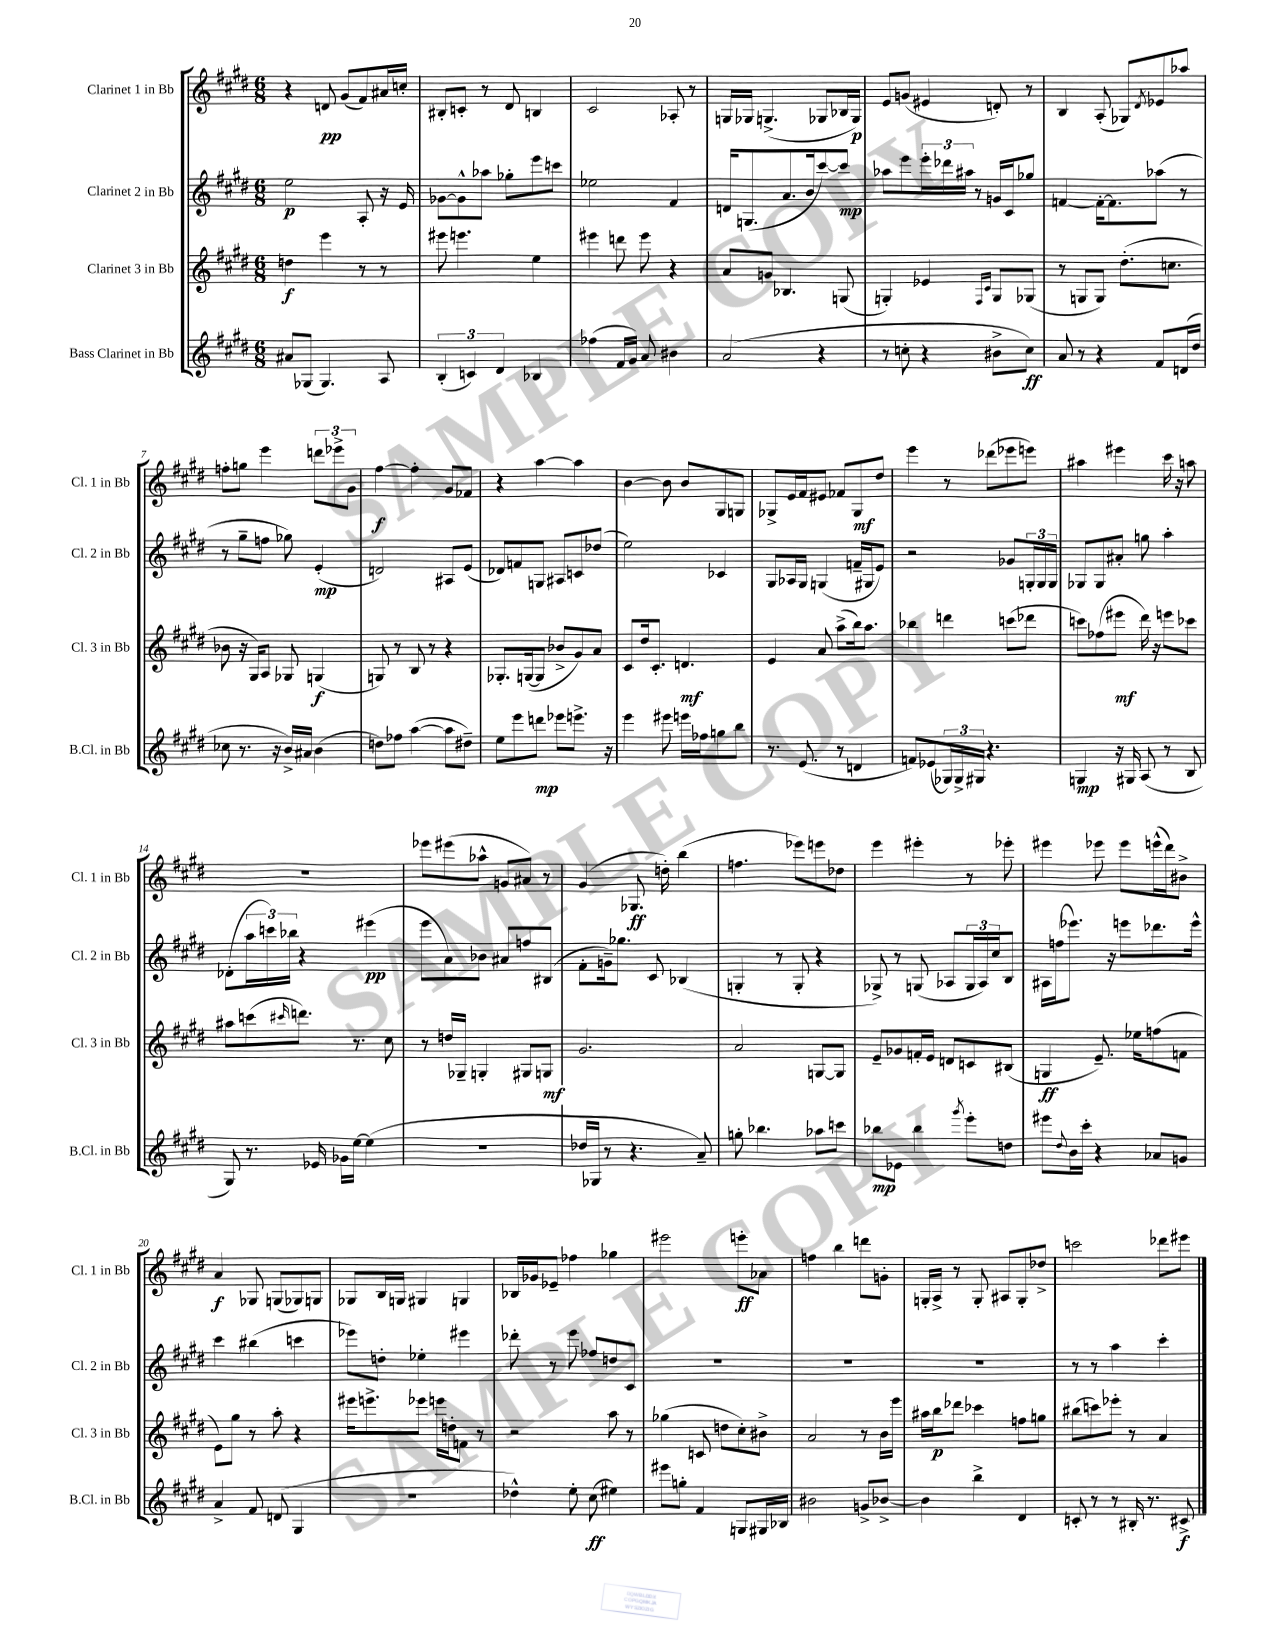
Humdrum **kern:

**kern	**kern	**kern	**kern
*staff4	*staff3	*staff2	*staff1
*clefG2	*clefG2	*clefG2	*clefG2
*k[f#c#g#d#]	*k[f#c#g#d#]	*k[f#c#g#d#]	*k[f#c#g#d#]
*M6/8	*M6/8	*M6/8	*M6/8
8a#	4dd	2ee	4r
(8G-	.	.	.
4.G-)	4eee	.	8d
.	.	.	(8g#
.	8r	8A'	8f#)
8A	8r	16r	16a#
.	.	16e	16cc'
=	=	=	=
(6B'	8eee#	[8g-	8B#'
.	4.eee	8g-^^]	8c'
6c)	.	.	.
.	.	8aa-	8r
6d#	.	.	.
.	.	8gg-'	8d#
4B-	4ee	8eee	4B
.	.	8ccc	.
=	=	=	=
(4ff-	4eee#	2ee-	2c#
16f#	8ddd	.	.
16g#)	.	.	.
8a	8eee#	.	.
4b#	4r	4f#	8A-'
.	.	.	8r
=	=	=	=
(2a	8a	16d	16G
.	.	(8.G	16G-
.	8g	.	(4.G^
.	4.B-	8.a	.
.	.	16b	.
4r	.	[8ccc#)	8G-
.	(8G	8ccc#]	16B-
.	.	.	16G-)
=	=	=	=
8r	4G')	8aa-	8e
8cc'	.	8eee	(8g
4r	4e-	24eee'	4e#
.	.	24ddd-	.
.	.	24aa#	.
.	.	8r	.
.	16qqF#	.	.
.	16qqc#	.	.
8b#^	8G	16g	8d')
.	.	16c#	.
8cc)	(8G-	8gg-	8r
=	=	=	=
8a	8r	[4f	4B
8r	8G	.	.
4r	8G)	16f'_	(8A'
.	.	8.f]	.
.	(8.dd#'	.	8G-)
.	.	.	8qd#
8f#	.	(8aa-	8e-
.	8.cc	.	.
(16d	.	8r	8aa-
16dd#	.	.	.
=	=	=	=
8cc-	8b-	8r	8ff'
8.r	16r	8gg#~	8gg
.	16G#)	.	.
.	8A	8ff	4eee
16r	.	.	.
16b^)	8G-	8gg-)	.
16a#	.	.	.
(4b	(4G	(4e'	12ddd
.	.	.	12eee-^
.	.	.	12g#
=	=	=	=
8dd)	8G)	2d)	[4ff#
8ff-	8r	.	.
([4aa	8B	.	4ff#']
.	8r	.	.
8aa]	4r	8A#	8g#
8dd#~)	.	(8e	8f-
=	=	=	=
8ee	8.G-'	8d-)	4r
8eee	.	8f	.
.	([16G	.	.
8ddd	8G]	8G	[4aa
8eee-	8b-^	8A#	.
8.eee^	8g#)	8c	4aa]
.	8a	(8dd-	.
16r	.	.	.
=	=	=	=
4eee	8c#	2ee)	[4b
.	16dd#	.	.
.	8.c#'	.	.
8eee#	.	.	8b]
16eee	4.d	.	8b
16ff-	.	.	.
8gg	.	4c-	8G#
8bb	.	.	8G
=	=	=	=
8.r	4e	8G#	8G-^
.	.	16A-	16e
(8.e	.	16G#	16f#
.	8a	(4G	8e#
8r	(8aa^	.	8f-
4d	16bb)	16f~	8G-
.	8.aa	16G#	.
.	.	8e)	8dd#
=	=	=	=
8f)	4bb-	2r	4eee
(8e-	.	.	.
24G-)	4ddd	.	8r
24G-^	.	.	.
24G#	.	.	.
4.r	.	.	(8ddd-
.	(8ccc	8g-	8eee-
.	8ddd-	24G'	8eee)
.	.	24G	.
.	.	24G	.
=	=	=	=
4G	8ccc)	8G-	4aa#
.	(8ff-	8G-	.
16r	8eee#	8a#'	4eee#
16G#	.	.	.
(8A	16ddd#)	8gg	.
.	16r	.	.
8r	8eee	4aa'	16ccc#
.	.	.	16r
8B	8ccc-	.	8aa
=	=	=	=
8G#)	8aa#	(8d-'	2.r
8.r	(8ccc	24aa	.
.	.	24ccc)	.
.	.	24bb-	.
.	16qqccc#	.	.
.	8.ddd)	4r	.
16e-	.	.	.
16g-	.	.	.
[16ee	8.r	.	.
(4ee]	.	(4eee#	.
.	8cc#	.	.
=	=	=	=
2.r	8r	8eee	8eee-
.	16dd	8a)	(8eee#
.	16G-~	.	.
.	4G'	8b-	8aa-^^
.	.	8a#	8g
.	8G#	8ff	8a#)
.	8G	(8B#	8r
=	=	=	=
16dd-	2.g#	8f#'	(4g#
16G-	.	.	.
8r	.	16g~)	.
.	.	8.gg-	.
4.r	.	.	8.G-
.	.	8c#	.
.	.	.	16dd')
.	.	(4B-	(4bb
8a~)	.	.	.
=	=	=	=
8gg'	2a	4G'	4.ff
4.bb-	.	.	.
.	.	8r	.
.	.	8G'	8eee-)
8aa-	[8G	4r	8eee
8ccc	8G]	.	8dd-
=	=	=	=
8bb-	8e~	8G-^)	4eee
8e-	8g-	8r	.
4bb-	16f'	(8G	4eee#'
.	16e	.	.
.	8d	8A-	.
8qggg#	.	.	.
8eee'	8c	24G	8r
.	.	24A-)	.
.	.	24cc#	.
8dd	(8B#	8B	8eee-'
=	=	=	=
8eee#	4G	16A#	4eee#
.	.	(16ff	.
8qqdd#	.	.	.
16b	.	8.eee-)	.
16ccc#'	.	.	.
4r	8.e~)	.	8eee-
.	.	16r	.
.	.	8eee	8eee-
.	16ee-	.	.
8a-	(8ff	8.ddd-	(16eee^^
.	.	.	16ddd#)
8g	8f	.	8b#^
.	.	16eee^^	.
=	=	=	=
4a^	8e)	4ccc#	4a
.	8gg#	.	.
8f#	8r	(4bb#	8G-
(8d	8aa'	.	(8G
4G#	4r	4ccc	8G-)
.	.	.	8G
=	=	=	=
2.r	16eee#	8eee-)	8G-
.	8.eee^	.	.
.	.	8dd'	16B
.	.	.	16G
.	8eee-	4ee-'	4G#
.	16eee	.	.
.	16dd'	.	.
.	8f	4eee#	4G
.	8r	.	.
=	=	=	=
4dd-^^)	2r	8ddd-'	16B-
.	.	.	16g-
.	.	8r	8e-~
8ee'	.	8eee	4ff-
(8cc#	.	8ff-	.
4ee#)	8aa	8dd	4gg-
.	8r	8c#	.
=	=	=	=
8eee#	(4gg-	2.r	2eee#
8gg'	.	.	.
4f#	8c	.	.
.	8dd	.	.
8G	8cc#')	.	8eee'
16G#	8b#^	.	8a-
16B-	.	.	.
=	=	=	=
2b#	2a	2.r	4ff
.	.	.	4bb
8g^	8r	.	8ddd
[8b-^	16b	.	8g'
.	16eee	.	.
=	=	=	=
4b-]	16aa#	2.r	16G'
.	16bb	.	16A^
.	8ddd-	.	8r
4bb^	4ccc-	.	8G'
.	.	.	8A#
4d#	8ff	.	8G'
.	8gg	.	8dd-^
=	=	=	=
8c'	(8bb#	8r	2ccc
8r	8ccc)	8r	.
8r	8eee-'	4aa	.
16B#'	8r	.	.
8.r	.	.	.
.	4a	4ccc#'	8ddd-
8c#^	.	.	8eee#
==	==	==	==
*-	*-	*-	*-
